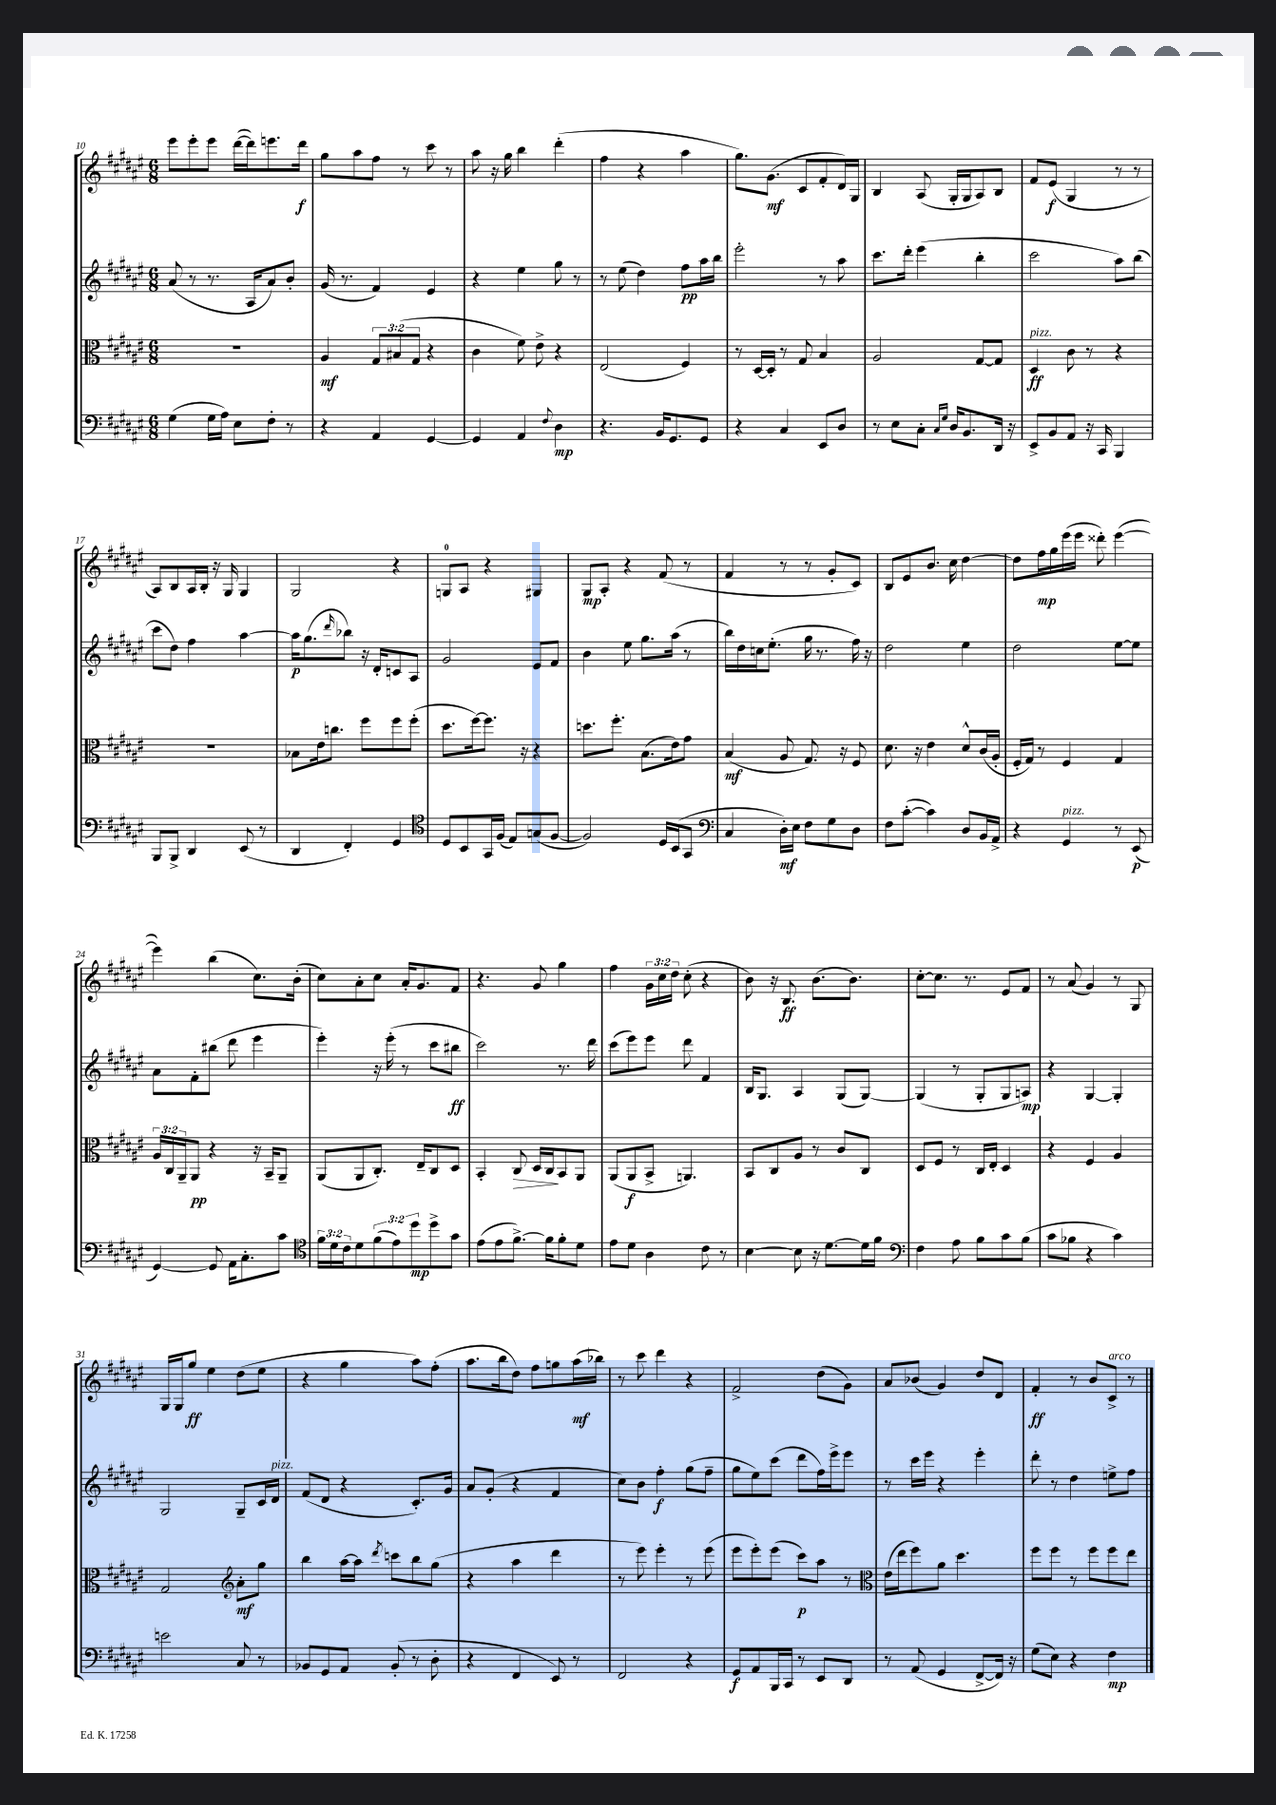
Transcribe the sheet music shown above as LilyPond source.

<<
\new StaffGroup <<
\new Staff = "s0" {
    \clef treble \key fis \major \numericTimeSignature \time 6/8 \override Staff.TupletNumber.text = #tuplet-number::calc-fraction-text
    eis'''8 eis'''8-. eis'''8 dis'''16~( dis'''16) e'''8. dis'''16\f |
    gis''8 ais''8 fis''8 r8 cis'''8 r8 |
    ais''8 r16 gis''16 b''4 dis'''4-.( |
    fis''4 r4 ais''4 |
    gis''8.) gis'8.\mf( cis'8 fis'8-. dis'16) gis16 |
    b4 ais8( gis16-. gis16 ais8) b8 |
    fis'8 eis'8\f( gis4 r8 r8 |
    ais8) b8 ais16 b16-. r16 gis16 gis4 |
    gis2 r4 |
    g8-0 ais8 r4 gis4 |
    gis8\mp ais8-. r4 fis'8( r8 |
    fis'4 r8 r8 gis'8-. cis'8) |
    b8 eis'8 b'8. cis''16 dis''4~ |
    dis''8 fis''16\mp gis''16 eis'''16( eis'''16 disis'''8-.) eis'''4~( |
    eis'''4) b''4( cis''8.) b'16-.( |
    cis''8) ais'8-. cis''8 ais'16-. gis'8. fis'8 |
    r4. gis'8 gis''4 |
    fis''4 \tuplet 3/2 { gis'16 cis''16 dis''16 } cis''8-.( r4 |
    b'8) r16 b8.\ff b'8.( b'8.) |
    cis''8~-. cis''8. r8. eis'8 fis'8 |
    r8 ais'8( gis'4) r8 gis8 |
    gis16 gis16 gis''8\ff eis''4 dis''8( eis''8 |
    r4 gis''4 ais''8) fis''8-.( |
    ais''8. b''16 dis''8) fis''8 g''8 ais''16\mf( bes''16) |
    r8 cis'''8 dis'''4 r4 |
    fis'2-> dis''8( gis'8) |
    ais'8 bes'8( gis'4) dis''8 dis'8 |
    fis'4-.\ff r8 b'8 cis'8->^\markup { \italic "arco" } r8 \bar "|." |
}
\new Staff = "s1" {
    \clef treble \key fis \major \numericTimeSignature \time 6/8
    ais'8( r8 r8. ais16 ais'8) b'8-. |
    gis'16( r8. fis'4) eis'4 |
    r4 eis''4 gis''8 r8 |
    r8 eis''8( dis''4) fis''8\pp ais''16 b''16 |
    eis'''2-. r8 ais''8 |
    cis'''8. dis'''16-. eis'''4( b''4-. |
    cis'''2 ais''8) b''8( |
    cis'''8 dis''8) fis''4 ais''4~ |
    ais''16\p gis''8.( \grace { dis'''16 } bes''8) r16 dis'16-. c'8 ais8 |
    gis'2 eis'8 fis'8 |
    b'4 eis''8 gis''8. ais''16( r8 |
    b''16) dis''16 c''16 eis''8.-.( gis''16 r8. fis''16) r16 |
    dis''2 eis''4 |
    dis''2 eis''8~ eis''8 |
    ais'8 fis'8-. bis''8( dis'''8 eis'''4 |
    eis'''4-.) r16 eis'''16-.( r8 cis'''8 bis''8\ff |
    cis'''2) r8. dis'''16 |
    cis'''8( eis'''8) eis'''8 dis'''8 fis'4 |
    b16 gis8. ais4 gis8( gis8~) |
    gis4( r8 gis8-. gis8 a8\mp) |
    r4 gis4~ gis4-. |
    gis2 gis8-- cis'16 dis'16^\markup { \italic "pizz." } |
    fis'8( dis'8 r4 cis'8.-.) gis'16 |
    ais'8 gis'8-.( r4 fis'4 |
    cis''8) b'8 fis''4-.\f gis''8( fis''8-- |
    gis''8 eis''8) cis'''8( dis'''8 fis''16) eis'''16-> eis'''8 |
    r8 cis'''16 eis'''16 r4 eis'''4-. |
    dis'''8-. r8 dis''4 e''8-> fis''8 \bar "|." |
}
\new Staff = "s2" {
    \clef alto \key fis \major \numericTimeSignature \time 6/8 \override Staff.TupletNumber.text = #tuplet-number::calc-fraction-text
    R2. |
    ais4\mf \tuplet 3/2 { gis8 bis8( gis8 } r4 |
    cis'4 fis'8) eis'8-> r4 |
    eis2( fis4) |
    r8 dis16~ dis16-. r8 gis8 b4 |
    ais2 gis8~ gis8 |
    dis4\ff^\markup { \italic "pizz." } cis'8 r8 r4 |
    R2. |
    bes8 eis'16 c''8. fis''8 fis''8 fis''8-.( |
    dis''8. fis''16~) fis''8. r16 r4 |
    d''8. fis''8.-. b8.( eis'16) gis'8 |
    b4\mf( ais8 gis8.) r16 fis8 |
    dis'8. r16 eis'4 dis'8-^ cis'16( ais16-. |
    fis16-. gis16) r8 fis4 gis4 |
    \tuplet 3/2 { ais16 cis16 ais,16-- } ais,8\pp r4 r16 b,16-- ais,8-- |
    ais,8( ais,8 cis8.-.) eis16-- cis8 dis8 |
    b,4-. cis8\> dis16 cis16\! b,8 ais,8 |
    ais,8( ais,8\f b,8-> a,4.) |
    b,8 cis8 ais8 r8 cis'8 cis8 |
    dis8 fis8 r8 cis16 eis16-. dis4 |
    r4 fis4 ais4 |
    gis2 \clef treble ais'8-.\mf gis''8 |
    b''4 ais''16~ ais''16 \acciaccatura { dis'''8 } c'''8 b''8 gis''8( |
    r4 ais''4 dis'''4 |
    r8 eis'''8) eis'''4-. r8 eis'''8( |
    eis'''8 eis'''8-.) eis'''8( cis'''8\p) ais''8 r8 |
    \clef alto eis'16( eis''16 fis''8) ais'8 dis''4. |
    fis''8 fis''8 r8 fis''8 fis''8 eis''8 \bar "|." |
}
\new Staff = "s3" {
    \clef bass \key fis \major \numericTimeSignature \time 6/8 \override Staff.TupletNumber.text = #tuplet-number::calc-fraction-text
    gis4( gis16 ais16) eis8 fis8-. r8 |
    r4 ais,4 gis,4~ |
    gis,4 ais,4 \appoggiatura { fis8 } dis4\mp |
    r4. b,16 gis,8. gis,8 |
    r4 cis4 eis,8 dis8 |
    r8 eis8 cis8-. \grace { cis16 gis16 } dis16 b,8. dis,16 r16 |
    eis,8-> b,8 ais,8 r16 cis,16 b,,4 |
    b,,8 b,,8-> dis,4 eis,8( r8 |
    dis,4 fis,4-.) gis,4 |
    \clef tenor dis8 b,8 gis,16 fis16( eis8) g8( fis8~ |
    fis2) dis16 b,16( gis,8 |
    \clef bass cis4 dis16-.\mf) eis16 fis8 gis8 dis8 |
    fis8 cis'8~-.( cis'4) dis8 b,16 ais,16-> |
    r4 gis,4^\markup { \italic "pizz." } r8 eis,8\p( |
    gis,4~) gis,8 ais,16 cis8.-. cis'8 |
    \clef tenor \tuplet 3/2 { fis'16 dis'16 cis'16 } dis'8 \tuplet 3/2 { fis'8( eis'8) dis''8\mp } dis''8-> gis'8 |
    eis'8( eis'8 fis'8.~->) fis'16 fis'8-. dis'8 |
    eis'8 dis'8 ais4 cis'8 r8 |
    b4~ b8 r16 dis'8.~ dis'16 fis'16 |
    \clef bass fis4 ais8 b8 cis'8 b8( |
    cis'8 bes8 r4 cis'4) |
    e'2 cis8 r8 |
    bes,8 gis,8 ais,8 bes,8-.( r8 dis8-. |
    r4 fis,4 eis,8) r8 |
    fis,2 r4 |
    gis,8\f ais,8 b,,16 cis,16 r8 eis,8 dis,8 |
    r8 ais,8( gis,4 fis,8~-> fis,16) r16 |
    gis8( eis8) r4 fis4\mp \bar "|." |
}
>>
>>
\layout { \context { \Score currentBarNumber = #10 } }
